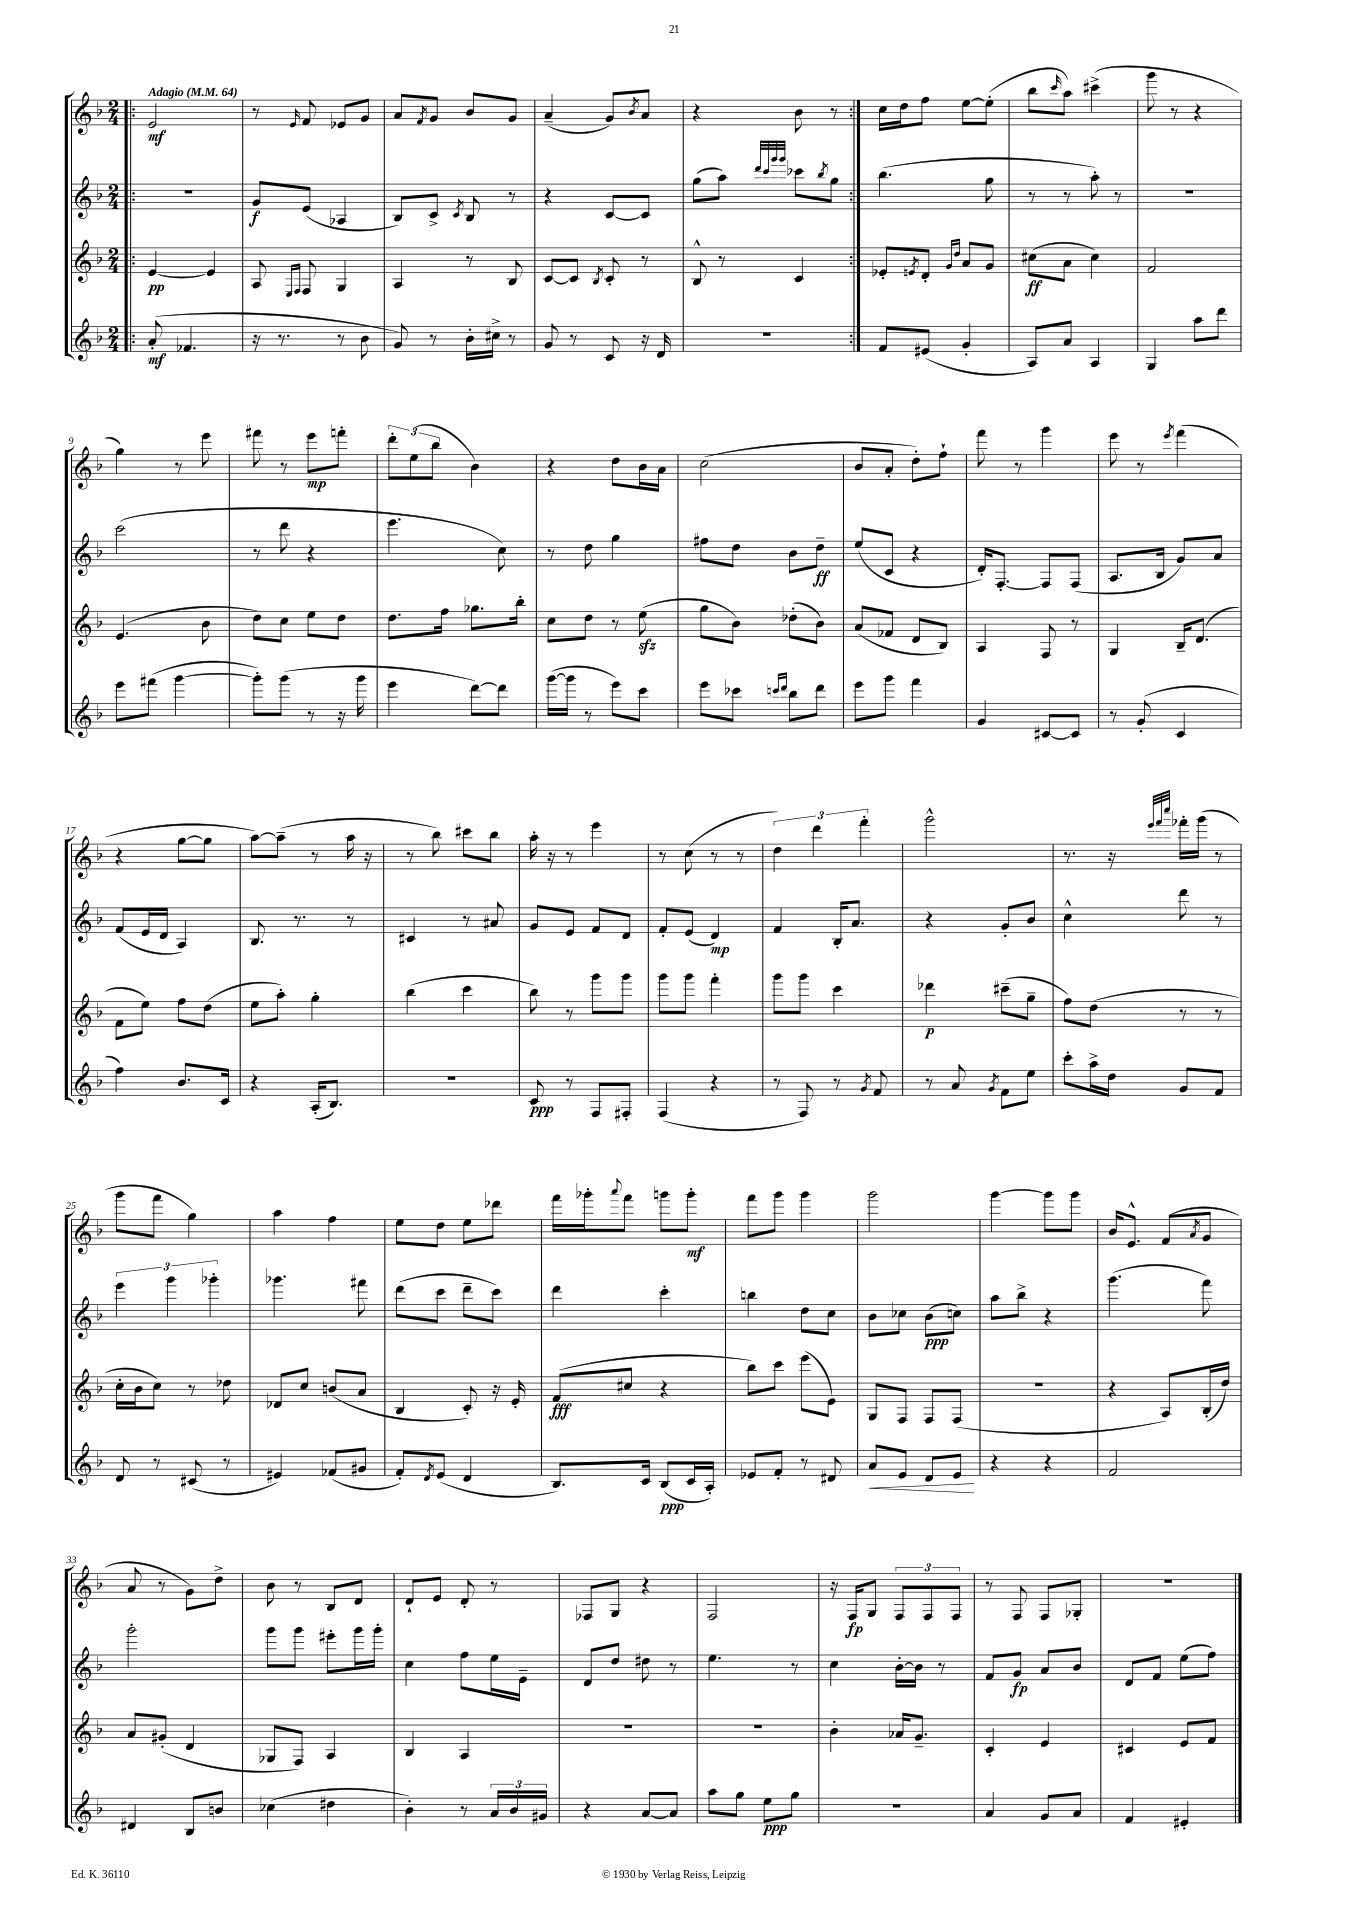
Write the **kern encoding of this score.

**kern	**dynam	**kern	**dynam	**kern	**dynam	**kern	**dynam
*part4	*part4	*part3	*part3	*part2	*part2	*part1	*part1
*staff4	*staff4	*staff3	*staff3	*staff2	*staff2	*staff1	*staff1
*clefG2	*	*clefG2	*	*clefG2	*	*clefG2	*
*k[b-]	*	*k[b-]	*	*k[b-]	*	*k[b-]	*
*M2/4	*	*M2/4	*	*M2/4	*	*M2/4	*
*MM64	*	*MM64	*	*MM64	*	*MM64	*
=1!|:	=1!|:	=1!|:	=1!|:	=1!|:	=1!|:	=1!|:	=1!|:
!	!	!	!	!	!	!LO:TX:a:B:t=Adagio	!
(8a'/	mf	[4e/	pp	2r	.	2e/	mf
4.f-X/	.	.	.	.	.	.	.
.	.	4e/]	.	.	.	.	.
=2	=2	=2	=2	=2	=2	=2	=2
16r	.	8A/	.	8g/L	f	8r	.
8.r	.	.	.	.	.	.	.
.	.	16qqE/LL	.	.	.	.	.
.	.	16qqF/JJ	.	.	.	16qqe/	.
.	.	8F/	.	(8e/J	.	8f/	.
8r	.	4G/	.	4A-X/	.	8e-X/L	.
8b-\	.	.	.	.	.	8g/J	.
=3	=3	=3	=3	=3	=3	=3	=3
8g/)	.	4A/	.	8B-/L)	.	8a/L	.
.	.	.	.	.	.	8qf/	.
8r	.	.	.	8c^/J	.	8g/J	.
.	.	.	.	8qc/	.	.	.
16b-'\LL	.	8r	.	8B-/	.	8b-/L	.
16cc#X^\JJ	.	.	.	.	.	.	.
8r	.	8B-/	.	8r	.	8g/J	.
=4	=4	=4	=4	=4	=4	=4	=4
8g/	.	[8c/L	.	4r	.	(4a~/	.
8r	.	8c/J]	.	.	.	.	.
.	.	8qB-/	.	.	.	.	.
8c/	.	8c'/	.	[8c/L	.	8g/L)	.
.	.	.	.	.	.	8qb-/	.
16r	.	8r	.	8c/J]	.	8a/J	.
16d/	.	.	.	.	.	.	.
=5	=5	=5	=5	=5	=5	=5	=5
2r	.	8B-^^/	.	(8gg\L	.	4r	.
.	.	8r	.	8aa\J)	.	.	.
.	.	.	.	32qqddd/LLL	.	.	.
.	.	.	.	32qqccc/	.	.	.
.	.	.	.	32qqggg/	.	.	.
.	.	.	.	32qqggg/JJJ	.	.	.
.	.	4c/	.	8ccc-X\L	.	8b-\	.
.	.	.	.	8qbb-/	.	.	.
.	.	.	.	8gg\J	.	8r	.
=6:|!	=6:|!	=6:|!	=6:|!	=6:|!	=6:|!	=6:|!	=6:|!
8f/L	.	8e-X'/L	.	(4.bb-\	.	16cc\LL	.
.	.	.	.	.	.	16dd\J	.
.	.	8qen/	.	.	.	.	.
(8e#X/J	.	8d'/J	.	.	.	8ff\J	.
.	.	16qqg/LL	.	.	.	.	.
.	.	16qqdd/JJ	.	.	.	.	.
4g'/	.	8a/L	.	.	.	[8ee\L	.
.	.	8g/J	.	8gg\	.	(8ee'\J]	.
=7	=7	=7	=7	=7	=7	=7	=7
8A/L)	.	(8cc#X\L	ff	8r	.	8bb-\L	.
.	.	.	.	.	.	16qqccc/	.
8a/J	.	8a\J	.	8r	.	8aa\J)	.
4A/	.	4cc#\)	.	8aa'\)	.	(4ccc#X^\	.
.	.	.	.	8r	.	.	.
=8	=8	=8	=8	=8	=8	=8	=8
4G/	.	2f/	.	2r	.	8ggg\	.
.	.	.	.	.	.	8r	.
8aa\L	.	.	.	.	.	4r	.
8ddd\J	.	.	.	.	.	.	.
!!LO:LB:g=z
=9	=9	=9	=9	=9	=9	=9	=9
8eee\L	.	(4.e/	.	(2ccc\	.	4gg\)	.
(8fff#X\J	.	.	.	.	.	.	.
[4ggg\	.	.	.	.	.	8r	.
.	.	8b-\	.	.	.	8eee\	.
=10	=10	=10	=10	=10	=10	=10	=10
8ggg'\L])	.	8dd\L)	.	8r	.	8fff#X\	.
(8ggg\J	.	8cc\J	.	8ddd\	.	8r	.
8r	.	8ee\L	.	4r	.	8eee\L	mp
16r	.	8dd\J	.	.	.	8fffn'\J	.
16ggg\	.	.	.	.	.	.	.
=11	=11	=11	=11	=11	=11	=11	=11
4eee\	.	8.dd\L	.	4.eee\	.	12ddd'\L	.
.	.	.	.	.	.	(12ee\	.
.	.	.	.	.	.	12bb-\J	.
.	.	16ff\Jk	.	.	.	.	.
[8ddd\L)	.	8.gg-X\L	.	.	.	4b-\)	.
8ddd\J]	.	.	.	8cc\)	.	.	.
.	.	16bb-'\Jk	.	.	.	.	.
=12	=12	=12	=12	=12	=12	=12	=12
([16ggg\LL	.	8cc\L	.	8r	.	4r	.
16ggg\JJ]	.	.	.	.	.	.	.
8r	.	8dd\J	.	8dd\	.	.	.
8eee\L)	.	8r	.	4gg\	.	8dd\L	.
8ccc\J	.	(8eezz\	.	.	.	16b-\L	.
.	.	.	.	.	.	16a\JJ	.
=13	=13	=13	=13	=13	=13	=13	=13
8eee\L	.	8gg\L	.	8ff#X\L	.	(2cc\	.
8ccc-X\J	.	8b-\J)	.	8dd\J	.	.	.
16qqcccn/LL	.	.	.	.	.	.	.
16qqddd/JJ	.	.	.	.	.	.	.
8bb-\L	.	(8dd-X'\L	.	8b-\L	.	.	.
8ddd\J	.	8b-\J)	.	8dd~\J	ff	.	.
=14	=14	=14	=14	=14	=14	=14	=14
8eee\L	.	(8a/L	.	(8ee/L	.	8b-/L	.
8ggg\J	.	8f-X/J	.	8c/J	.	8a'/J	.
4fff\	.	8d/L	.	4r	.	8dd'\L)	.
.	.	8B-/J)	.	.	.	8ff`\J	.
=15	=15	=15	=15	=15	=15	=15	=15
4g/	.	4A/	.	16d'/KL)	.	8fff\	.
.	.	.	.	[8.F'/J	.	.	.
.	.	.	.	.	.	8r	.
[8c#X/L	.	8F/	.	8F/L]	.	4ggg\	.
8c#/J]	.	8r	.	(8F/J	.	.	.
=16	=16	=16	=16	=16	=16	=16	=16
8r	.	4G/	.	8.A/L	.	8eee\	.
(8g'/	.	.	.	.	.	8r	.
.	.	.	.	16B-/Jk	.	.	.
.	.	.	.	.	.	8qeee/	.
4c/	.	16B-~/KL	.	8g/L)	.	(4fff\	.
.	.	(8.d/J	.	.	.	.	.
.	.	.	.	8a/J	.	.	.
!!LO:LB:g=z
=17	=17	=17	=17	=17	=17	=17	=17
4ff\)	.	8f\L	.	(8f/L	.	4r	.
.	.	8ee\J)	.	16e/L	.	.	.
.	.	.	.	16d/JJ	.	.	.
8.b-/L	.	8ff\L	.	4A/)	.	[8gg\L	.
.	.	(8dd\J	.	.	.	8gg\J]	.
16c/Jk	.	.	.	.	.	.	.
=18	=18	=18	=18	=18	=18	=18	=18
4r	.	8ee\L	.	8.B-/	.	[8aa\L)	.
.	.	8aa'\J)	.	.	.	(8aa~\J]	.
.	.	.	.	8.r	.	.	.
(16A'/KL	.	4gg'\	.	.	.	8r	.
8.B-/J)	.	.	.	.	.	.	.
.	.	.	.	8r	.	16aa\	.
.	.	.	.	.	.	16r	.
=19	=19	=19	=19	=19	=19	=19	=19
2r	.	(4bb-\	.	4c#X/	.	8r	.
.	.	.	.	.	.	8bb-\)	.
.	.	4ccc\	.	8r	.	8ccc#X\L	.
.	.	.	.	8a#X/	.	8bb-\J	.
=20	=20	=20	=20	=20	=20	=20	=20
8c/	ppp	8bb-\)	.	8g/L	.	16aa'\	.
.	.	.	.	.	.	16r	.
8r	.	8r	.	8e/J	.	8r	.
8F/L	.	8ggg\L	.	8f/L	.	4eee\	.
8F#X'/J	.	8ggg\J	.	8d/J	.	.	.
=21	=21	=21	=21	=21	=21	=21	=21
(4F/	.	8ggg\L	.	8f'/L	.	8r	.
.	.	8ggg\J	.	(8e/J	.	(8cc\	.
4r	.	4fff'\	.	4d/)	mp	8r	.
.	.	.	.	.	.	8r	.
=22	=22	=22	=22	=22	=22	=22	=22
8r	.	8ggg\L	.	4f/	.	6dd\)	.
8F/)	.	8ggg\J	.	.	.	.	.
.	.	.	.	.	.	6ddd\	.
8r	.	4ccc\	.	16B-'/KL	.	.	.
.	.	.	.	8.a/J	.	.	.
.	.	.	.	.	.	6fff'\	.
8qg/	.	.	.	.	.	.	.
8f/	.	.	.	.	.	.	.
=23	=23	=23	=23	=23	=23	=23	=23
8r	.	4ddd-X\	p	4r	.	2ggg^^\	.
8a/	.	.	.	.	.	.	.
8qg/	.	.	.	.	.	.	.
8f\L	.	(8ccc#X~\L	.	8g'/L	.	.	.
8ee\J	.	8gg~\J	.	8b-/J	.	.	.
=24	=24	=24	=24	=24	=24	=24	=24
8ccc'\L	.	8ff\L)	.	4cc^^\	.	8.r	.
16aa^\L	.	(8dd\J	.	.	.	.	.
16dd\JJ	.	.	.	.	.	16r	.
.	.	.	.	.	.	32qqeee/LLL	.
.	.	.	.	.	.	32qqfff/	.
.	.	.	.	.	.	32qqcccc/JJJ	.
8g/L	.	8r	.	8ddd\	.	16fff-X'\LL	.
.	.	.	.	.	.	(16ggg\JJ	.
8f/J	.	8r	.	8r	.	8r	.
!!LO:LB:g=z
=25	=25	=25	=25	=25	=25	=25	=25
8d/	.	16cc'\LL	.	6eee\	.	8ggg\L	.
.	.	16b-\J	.	.	.	.	.
8r	.	8cc\J)	.	.	.	8fff\J	.
.	.	.	.	6ggg\	.	.	.
(8c#X/	.	8r	.	.	.	4gg\)	.
.	.	.	.	6ggg-X'\	.	.	.
8r	.	8dd-X\	.	.	.	.	.
=26	=26	=26	=26	=26	=26	=26	=26
4e#X/)	.	8d-X/L	.	4.ggg-X\	.	4aa\	.
.	.	8cc/J	.	.	.	.	.
(8f-X/L	.	(8bn/L	.	.	.	4ff\	.
8g#X/J	.	8a/J	.	8fff#X\	.	.	.
=27	=27	=27	=27	=27	=27	=27	=27
8f'/L)	.	4B-/	.	(8ddd\L	.	8ee\L	.
8qd/	.	.	.	.	.	.	.
(8e/J	.	.	.	8ccc\J	.	8dd\J	.
4d/	.	8c'/)	.	8ddd~\L	.	8ee\L	.
.	.	16r	.	8ccc\J)	.	8ddd-X\J	.
.	.	16e'/	.	.	.	.	.
=28	=28	=28	=28	=28	=28	=28	=28
8.B-/L)	.	(8f/L	fff	4ddd\	.	16fff\LL	.
.	.	.	.	.	.	16ggg-X'\J	.
.	.	.	.	.	.	8qqaaa/	.
.	.	8cc#X/J	.	.	.	8fff\J	.
16c/Jk	.	.	.	.	.	.	.
(8B-/L	ppp	4r	.	4ccc'\	.	8gggn\L	.
16c/L	.	.	.	.	.	8ggg'\J	mf
16A'/JJ)	.	.	.	.	.	.	.
=29	=29	=29	=29	=29	=29	=29	=29
8e-X/L	.	8bb-\L)	.	4bbn\	.	8fff\L	.
8f'/J	.	8ccc\J	.	.	.	8ggg\J	.
8r	.	(8eee\L	.	8dd\L	.	4ggg\	.
8d#X/	.	8e\J)	.	8cc\J	.	.	.
=30	=30	=30	=30	=30	=30	=30	=30
!	!LO:HP:b	!	!	!	!	!	!
8a/L	<	8G/L	.	8b-\L	.	2ggg\	.
8e/J	.	8F/J	.	8cc-X\J	.	.	.
8d/L	.	8F/L	.	(8b-\L	ppp	.	.
8e/J	.	(8F/J	.	8ccn\J)	.	.	.
.	[	.	.	.	.	.	.
=31	=31	=31	=31	=31	=31	=31	=31
4r	.	2r	.	8aa\L	.	[4ggg\	.
.	.	.	.	8bb-^\J	.	.	.
4r	.	.	.	4r	.	8ggg\L]	.
.	.	.	.	.	.	8ggg\J	.
=32	=32	=32	=32	=32	=32	=32	=32
2f/	.	4r	.	(4.ggg\	.	16b-/KL	.
.	.	.	.	.	.	8.e^^/J	.
.	.	8A/L)	.	.	.	(8f/L	.
.	.	.	.	.	.	8qa/	.
.	.	(16B-'/L	.	8fff\)	.	8g/J	.
.	.	16dd/JJ)	.	.	.	.	.
!!LO:LB:g=z
=33	=33	=33	=33	=33	=33	=33	=33
4d#X/	.	8a/L	.	2ggg'\	.	8a/	.
.	.	(8g#X'/J	.	.	.	8r	.
8B-/L	.	4d/	.	.	.	8g\L)	.
8bn/J	.	.	.	.	.	8dd^\J	.
=34	=34	=34	=34	=34	=34	=34	=34
(4cc-X\	.	8G-X/L	.	8ggg\L	.	8b-\	.
.	.	8F/J)	.	8ggg\J	.	8r	.
4dd#X\	.	4A/	.	8eee#X'\L	.	8B-/L	.
.	.	.	.	16ggg\L	.	8d/J	.
.	.	.	.	16ggg'\JJ	.	.	.
=35	=35	=35	=35	=35	=35	=35	=35
4b-'\)	.	4B-/	.	4cc\	.	8d`/L	.
.	.	.	.	.	.	8e/J	.
8r	.	4A/	.	8ff\L	.	8d'/	.
24a/LL	.	.	.	16ee\L	.	8r	.
24b-/	.	.	.	.	.	.	.
.	.	.	.	16e~\JJ	.	.	.
24g#X/JJ	.	.	.	.	.	.	.
=36	=36	=36	=36	=36	=36	=36	=36
4r	.	2r	.	8d/L	.	8F-X/L	.
.	.	.	.	8dd/J	.	8G/J	.
[8a/L	.	.	.	8dd#X\	.	4r	.
8a/J]	.	.	.	8r	.	.	.
=37	=37	=37	=37	=37	=37	=37	=37
8aa\L	.	2r	.	4.ee\	.	2F/	.
8gg\J	.	.	.	.	.	.	.
8ee\L	ppp	.	.	.	.	.	.
8gg\J	.	.	.	8r	.	.	.
=38	=38	=38	=38	=38	=38	=38	=38
2r	.	4b-'\	.	4cc\	.	16r	.
.	.	.	.	.	.	16F/KL	fp
.	.	.	.	.	.	8G/J	.
.	.	16a-X/KL	.	[16b-'\LL	.	12F/L	.
.	.	8.g~/J	.	16b-\JJ]	.	.	.
.	.	.	.	.	.	12F/	.
.	.	.	.	8r	.	.	.
.	.	.	.	.	.	12F/J	.
=39	=39	=39	=39	=39	=39	=39	=39
4a/	.	4c'/	.	8f/L	.	8r	.
.	.	.	.	8g/J	fp	8F/	.
8g/L	.	4e/	.	8a/L	.	8F/L	.
8a/J	.	.	.	8b-/J	.	8G-X'/J	.
=40	=40	=40	=40	=40	=40	=40	=40
4f/	.	4c#X/	.	8d/L	.	2r	.
.	.	.	.	8f/J	.	.	.
4e#X'/	.	8e/L	.	(8ee\L	.	.	.
.	.	8f/J	.	8ff\J)	.	.	.
==	==	==	==	==	==	==	==
*-	*-	*-	*-	*-	*-	*-	*-
